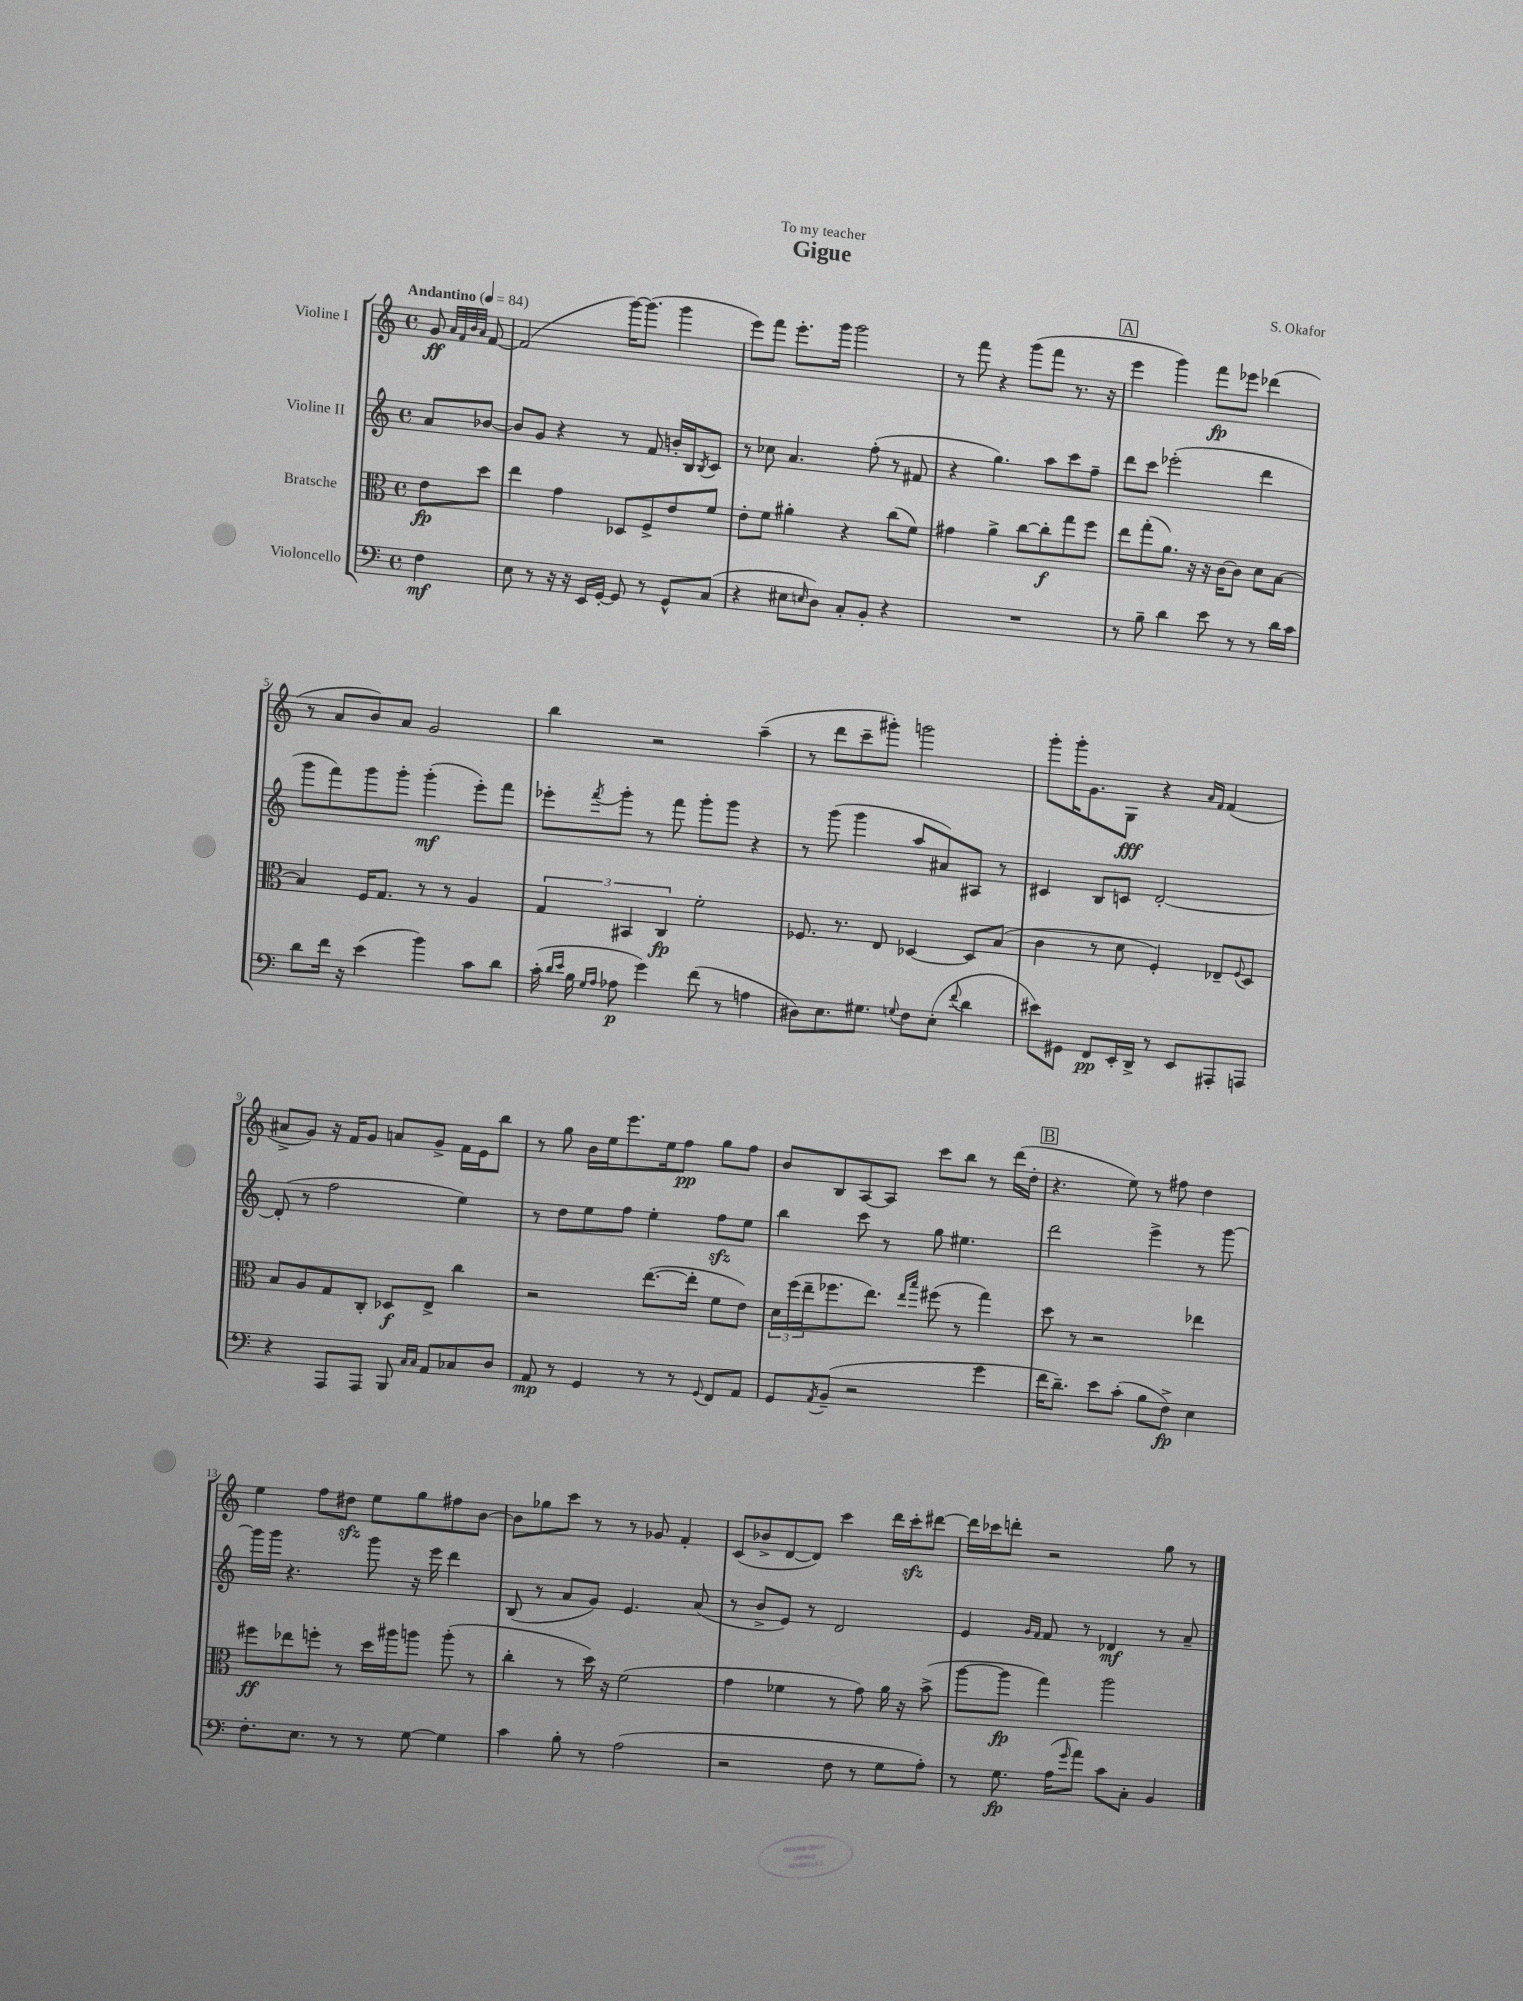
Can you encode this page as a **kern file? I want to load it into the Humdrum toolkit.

**kern	**dynam	**kern	**dynam	**kern	**dynam	**kern	**dynam
*part4	*part4	*part3	*part3	*part2	*part2	*part1	*part1
*staff4	*staff4	*staff3	*staff3	*staff2	*staff2	*staff1	*staff1
*I"Violoncello	*	*I"Bratsche	*	*I"Violine II	*	*I"Violine I	*
*clefF4	*	*clefC3	*	*clefG2	*	*clefG2	*
*k[]	*	*k[]	*	*k[]	*	*k[]	*
*M4/4	*	*M4/4	*	*M4/4	*	*M4/4	*
*met(c)	*	*met(c)	*	*met(c)	*	*met(c)	*
*MM84	*	*MM84	*	*MM84	*	*MM84	*
=	=	=	=	=	=	=	=
!	!	!	!	!	!	!LO:TX:a:B:t=Andantino	!
4F\	mf	8e\L	fp	8a/L	.	8g/	ff
.	.	.	.	.	.	32qqa/LLL	.
.	.	.	.	.	.	32qqf/	.
.	.	.	.	.	.	32qqb/	.
.	.	.	.	.	.	32qqa/JJJ	.
.	.	8dd\J	.	[8b-X/J	.	[8f/	.
=1	=1	=1	=1	=1	=1	=1	=1
8E\	.	4ee\	.	8b-/L]	.	(2f/]	.
8r	.	.	.	8g/J	.	.	.
16r	.	4g\	.	4r	.	.	.
16r	.	.	.	.	.	.	.
16EE/LL	.	.	.	.	.	.	.
[16GG'/JJ	.	.	.	.	.	.	.
8GG/]	.	8D-X/L	.	8r	.	[16ggg\KL)	.
.	.	.	.	.	.	(8.ggg\J]	.
8r	.	8F^/	.	8f/	.	.	.
8GG^^/L	.	8e/	.	16bn'/LL	.	4ggg\	.
.	.	.	.	16B/J	.	.	.
.	.	.	.	8qB/	.	.	.
(8C/J	.	8f/J	.	8c/J	.	.	.
=2	=2	=2	=2	=2	=2	=2	=2
4r	.	8e'\L	.	8r	.	8eee\L)	.
.	.	8f\J	.	8cc-X\	.	8fff\J	.
8E#X\L	.	4a#X'\	.	4.a/	.	8.eee'\L	.
16qqEn/	.	.	.	.	.	.	.
8D\J)	.	.	.	.	.	.	.
.	.	.	.	.	.	16ggg\Jk	.
8C'/L	.	4r	.	.	.	2ggg\	.
8BB'/J	.	.	.	(8ff'\	.	.	.
4r	.	(8cc\L	.	8r	.	.	.
.	.	8f\J)	.	8f#X/	.	.	.
=3	=3	=3	=3	=3	=3	=3	=3
1r	.	4g#X\	.	4r	.	8r	.
.	.	.	.	.	.	8fff\	.
.	.	4a^\	.	4.gg\)	.	4r	.
.	.	[8cc\L	.	.	.	(8ggg\L	.
.	.	8cc'\]	f	8aa\L	.	8fff\J	.
.	.	8gg\	.	8ccc\	.	8.r	.
.	.	8ff\J	.	8ff~\J	.	.	.
.	.	.	.	.	.	16r	.
!!LO:REH:place=s1:t=A
=4	=4	=4	=4	=4	=4	=4	=4
8r	.	8ee\L	.	8ddd\L	.	4eee\	.
8B~\	.	(8gg'\	.	8ccc\J	.	.	.
4d\	.	8.a\J)	.	(2eee-X'\	.	4ggg\)	.
.	.	16r	.	.	.	.	.
8e\	.	16r	.	.	.	8fff\L	fp
.	.	[16c\KL	.	.	.	.	.
8r	.	8c\J]	.	.	.	8eee-X\J	.
8r	.	8d\L	.	4ddd\	.	(4ddd-X\	.
16d\LL	.	[8B\J	.	.	.	.	.
16c\JJ	.	.	.	.	.	.	.
!!LO:LB:g=z
=5	=5	=5	=5	=5	=5	=5	=5
8d\L	.	4B/]	.	8ggg\L	.	8r	.
16f\Jk	.	.	.	8fff\)	.	8a/L	.
16r	.	.	.	.	.	.	.
(4e\	.	16F/KL	.	8ggg\	.	8b/)	.
.	.	8.G/J	.	.	.	.	.
.	.	.	.	8ggg'\J	.	8a/J	.
4b\)	.	8r	.	(4ggg'\	mf	2g/	.
.	.	8r	.	.	.	.	.
8c\L	.	4A/	.	8eee'\L)	.	.	.
8d\J	.	.	.	8fff\J	.	.	.
=6	=6	=6	=6	=6	=6	=6	=6
(16c'\	.	6G/	.	8eee-X'\L	.	4bb\	.
16qqd/LL	.	.	.	.	.	.	.
16qqe/JJ	.	.	.	.	.	.	.
16B\	.	.	.	.	.	.	.
16qqG/LL	.	.	.	.	.	.	.
16qqA/JJ	.	.	.	8qfff/	.	.	.
8A-X\	p	.	.	8ggg'\J	.	.	.
.	.	6BB#X/	.	.	.	.	.
4g\)	.	.	.	8r	.	2r	.
.	.	6C/	fp	.	.	.	.
.	.	.	.	8fff\	.	.	.
(8f\	.	2f'\	.	8ggg'\L	.	.	.
8r	.	.	.	8ggg\J	.	.	.
4An\	.	.	.	4r	.	(4aa~\	.
=7	=7	=7	=7	=7	=7	=7	=7
8D#X\L)	.	8.F-X/	.	8r	.	8r	.
8.E\	.	.	.	(8ggg\	.	8ddd\L	.
.	.	8.r	.	.	.	.	.
.	.	.	.	4ggg\	.	8ccc~\	.
8.G#X\J	.	.	.	.	.	.	.
.	.	8E/	.	.	.	8ggg#X'\J)	.
8qqGn/	.	.	.	.	.	.	.
8F\L	.	[4D-X/	.	8aa/L	.	2gggn\	.
(8E'\J	.	.	.	8a#X/)	.	.	.
8qqf/	.	.	.	.	.	.	.
4d\	.	8D-/L]	.	8A#X/J	.	.	.
.	.	(8B/J	.	8r	.	.	.
=8	=8	=8	=8	=8	=8	=8	=8
8e#X\L)	.	4c\	.	4c#X/	.	8ggg'\L	.
8GG#X\J	.	.	.	.	.	16ggg'\K	.
.	.	.	.	.	.	8.g\	.
8FF/L	pp	8r	.	8B/L	.	.	.
16EE'/L	.	8d\	.	8cn/J	.	8G\J	fff
16DD^/JJ	.	.	.	.	.	.	.
8r	.	4F'/)	.	[2d'/	.	4r	.
8EE/L	.	.	.	.	.	.	.
.	.	.	.	.	.	16qqa/LL	.
.	.	.	.	.	.	16qqf/JJ	.
8AAA#X'/	.	8E-X~/L	.	.	.	(4f/	.
.	.	8qqF/	.	.	.	.	.
8AAAn/J	.	8D/J	.	.	.	.	.
!!LO:LB:g=z
=9	=9	=9	=9	=9	=9	=9	=9
4r	.	8B/L	.	(8d'/]	.	8a#X^/L	.
.	.	8A/	.	8r	.	8g/J)	.
8AAA/L	.	8G/	.	2ff\	.	16r	.
.	.	.	.	.	.	16f/KL	.
8AAA/J	.	8C'/J	.	.	.	8g/J	.
8BBB/	.	8D-X/L	f	.	.	8an/L	.
16qqC/LL	.	.	.	.	.	.	.
16qqC/JJ	.	.	.	.	.	.	.
8AA/L	.	8E^/J	.	.	.	8g^/J	.
8C-X/	.	4cc\	.	4ee\)	.	16f\LL	.
.	.	.	.	.	.	16e\J	.
8D/J	.	.	.	.	.	8bb\J	.
=10	=10	=10	=10	=10	=10	=10	=10
8AA/	mp	2r	.	8r	.	8r	.
8r	.	.	.	8dd\L	.	8gg\	.
4GG/	.	.	.	8ee\	.	16b\LL	.
.	.	.	.	.	.	16ee\J	.
.	.	.	.	8ff\J	.	8.eee\	.
8r	.	([8.ee\L	.	4ee'\	.	.	.
.	.	.	.	.	.	16ee\k	.
8r	.	.	.	.	.	8ff\J	pp
.	.	16ee'\Jk]	.	.	.	.	.
8qqGG/	.	.	.	.	.	.	.
8FF/L	.	8f\L	.	8ffzz\L	.	8gg\L	.
8AA/J	.	8e\J)	.	8ee\J	.	8ff\J	.
=11	=11	=11	=11	=11	=11	=11	=11
8GG/L	.	24d\LL	.	4bb\	.	8b/L	.
.	.	(24ff\	.	.	.	.	.
.	.	24ee~\J	.	.	.	.	.
8qAA/	.	.	.	.	.	.	.
(8BB~/J	.	8.ff-X\	.	.	.	8B/	.
2r	.	.	.	8ccc\	.	[8A/	.
.	.	8.ee\J)	.	.	.	.	.
.	.	.	.	8r	.	8A/J]	.
.	.	16qqee/LL	.	.	.	.	.
.	.	16qqbb/JJ	.	.	.	.	.
.	.	(8ff#X\	.	8gg\	.	8ccc\L	.
.	.	8r	.	4.ee#X\	.	8bb\J	.
4g\	.	4gg\)	.	.	.	8r	.
.	.	.	.	.	.	(16ddd\LL	.
.	.	.	.	.	.	16dd'\JJ	.
!!LO:REH:place=s1:t=B
=12	=12	=12	=12	=12	=12	=12	=12
16f\KL	.	8dd\	.	2ddd\	.	4.r	.
8.d~\J)	.	.	.	.	.	.	.
.	.	8r	.	.	.	.	.
8e\L	.	2r	.	.	.	.	.
(8c'\J	.	.	.	.	.	8ee\)	.
8B\L	.	.	.	4eee^\	.	8r	.
8F^\J)	fp	.	.	.	.	8ff#X\	.
4E\	.	4ee-X\	.	8r	.	4dd\	.
.	.	.	.	[8ggg\	.	.	.
!!LO:LB:g=z
=13	=13	=13	=13	=13	=13	=13	=13
8.F'\L	.	8ff#X\L	ff	16ggg\LL]	.	4ee\	.
.	.	.	.	16ggg\JJ	.	.	.
.	.	8ee-X\	.	4.r	.	.	.
8.E\J	.	.	.	.	.	.	.
.	.	8ffn'\J	.	.	.	8ff\L	.
8r	.	8r	.	.	.	8dd#Xzz\J	.
8r	.	16dd\LL	.	8ggg\	.	8ee\L	.
.	.	16aa#X\J	.	.	.	.	.
[8G\	.	8aan\J	.	16r	.	8gg\	.
.	.	.	.	16eee\	.	.	.
4G\]	.	(8aa'\	.	4ddd\	.	8ff#X\	.
.	.	8r	.	.	.	[8b\J	.
=14	=14	=14	=14	=14	=14	=14	=14
4c\	.	4cc'\	.	(8B/	.	8b\L]	.
.	.	.	.	8r	.	8gg-X\	.
8B'\	.	8r	.	8a/L	.	8ccc\J	.
8r	.	16dd\)	.	8g/J)	.	8r	.
.	.	16r	.	.	.	.	.
(2A\	.	(2f\	.	4.e/	.	8r	.
.	.	.	.	.	.	8g-X/	.
.	.	.	.	.	.	4f'/	.
.	.	.	.	(8a/	.	.	.
=15	=15	=15	=15	=15	=15	=15	=15
2r	.	4g\	.	8r	.	(8c/L	.
.	.	.	.	8b^/L	.	8b-X^/	.
.	.	4f-X\	.	8e/J)	.	[8d/	.
.	.	.	.	8r	.	8d/J])	.
8F\	.	8r	.	2d/	.	4ccc\	.
8r	.	8g\)	.	.	.	.	.
8G\L	.	16a\	.	.	.	16ddd\LL	.
.	.	16r	.	.	.	16ccczz'\J	.
8A'\J)	.	(8b^\	.	.	.	[8ddd#X\J	.
=16	=16	=16	=16	=16	=16	=16	=16
8r	.	[8aa\L	.	4e/	.	16ddd#\LL]	.
.	.	.	.	.	.	16ccc-X\J	.
8.G\	fp	8aa\J]	fp	.	.	8dddn'\J	.
.	.	.	.	16qqg/LL	.	.	.
.	.	.	.	16qqf/JJ	.	.	.
.	.	4gg\)	.	8f/	.	2r	.
(16A\KL	.	.	.	.	.	.	.
16qqg/	.	.	.	.	.	.	.
8a\J)	.	.	.	8r	.	.	.
8c\L	.	2aa\	.	4d-X/	mf	.	.
8C'\J	.	.	.	.	.	.	.
4BB/	.	.	.	8r	.	8gg\	.
.	.	.	.	8a~/	.	8r	.
==	==	==	==	==	==	==	==
*-	*-	*-	*-	*-	*-	*-	*-
